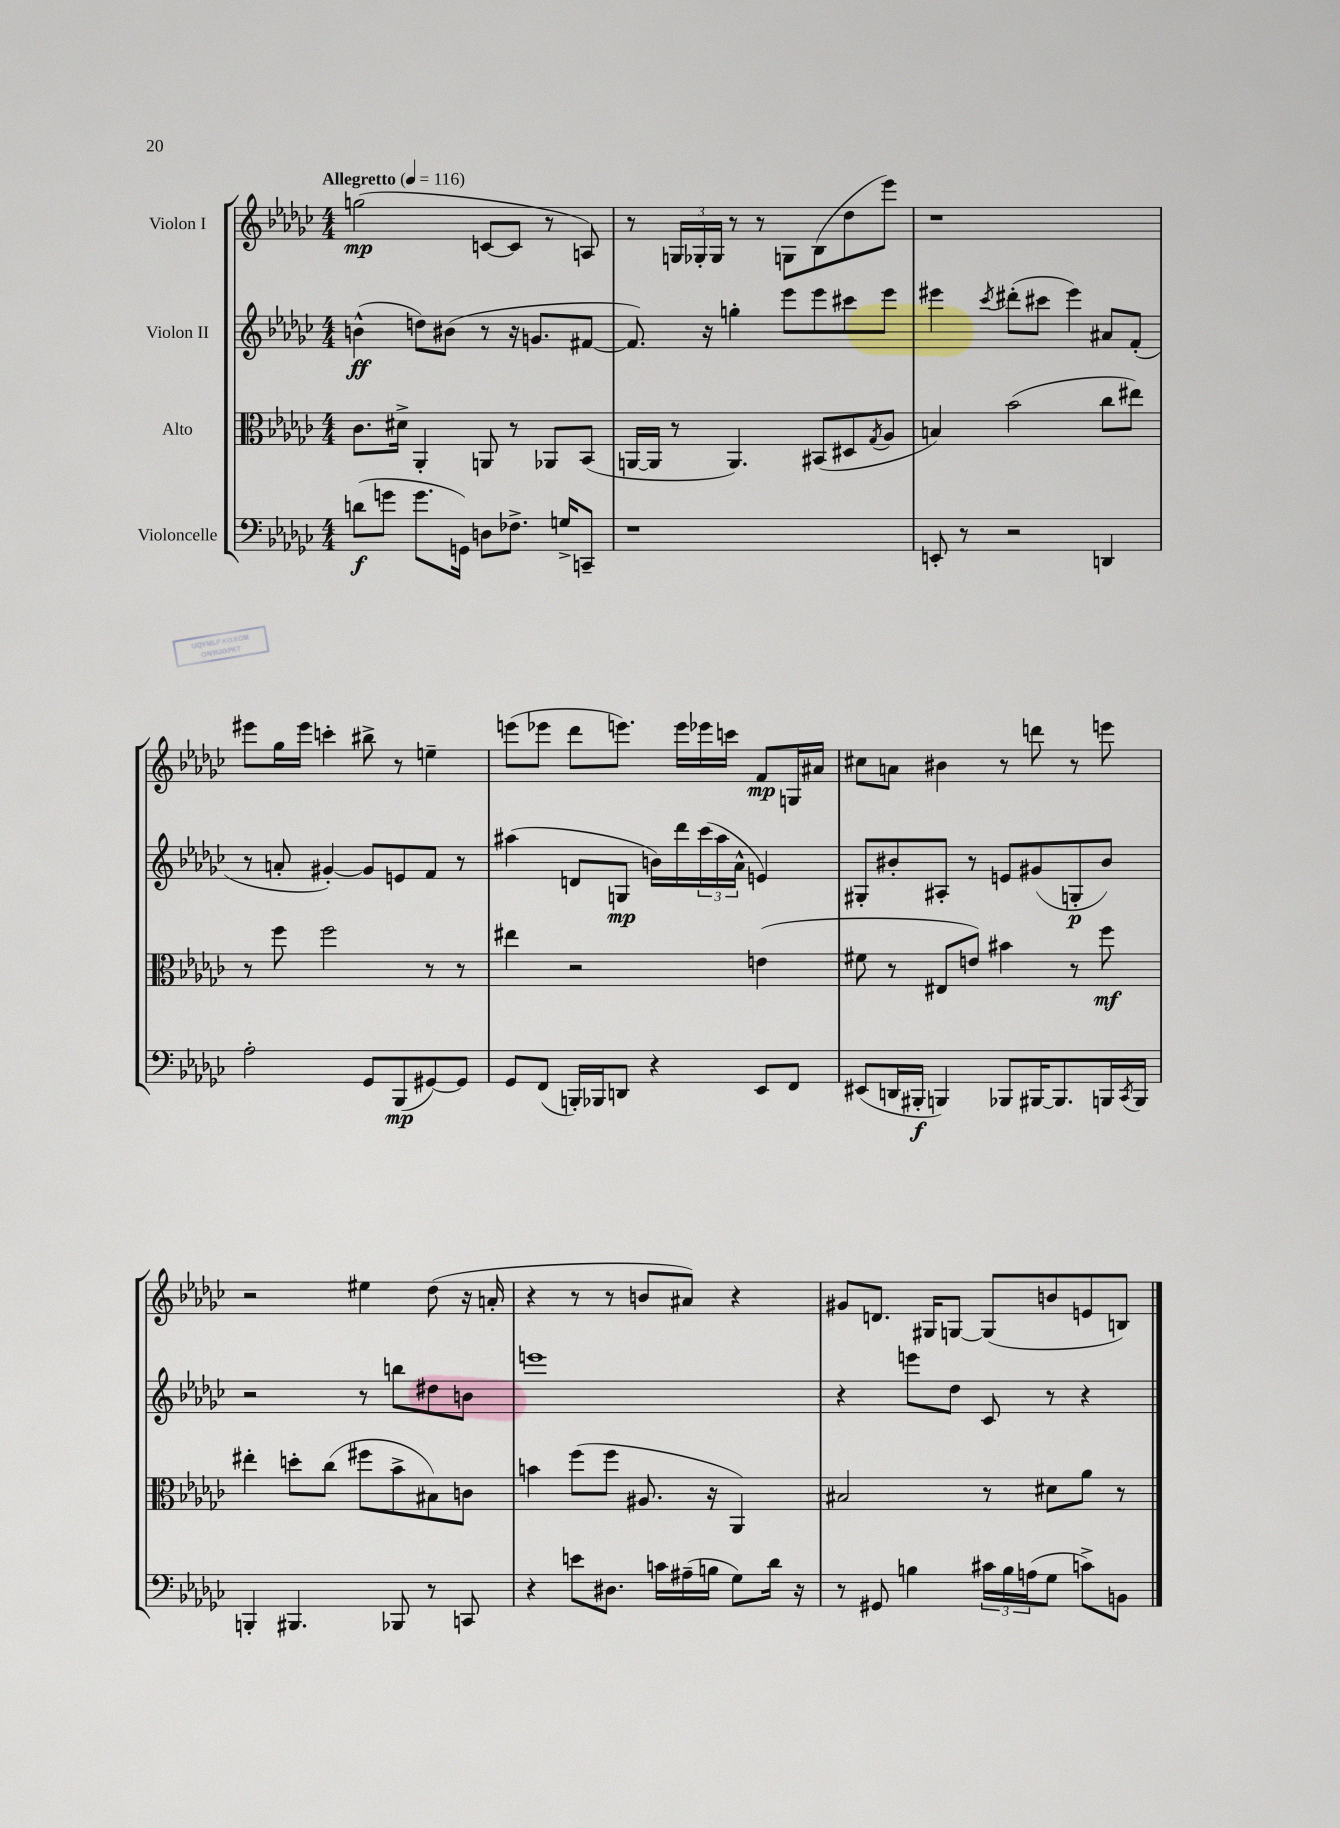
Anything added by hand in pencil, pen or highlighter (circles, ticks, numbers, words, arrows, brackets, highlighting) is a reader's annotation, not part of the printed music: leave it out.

**kern	**kern	**kern	**kern
*staff4	*staff3	*staff2	*staff1
*clefF4	*clefC3	*clefG2	*clefG2
*k[b-e-a-d-g-c-]	*k[b-e-a-d-g-c-]	*k[b-e-a-d-g-c-]	*k[b-e-a-d-g-c-]
*M4/4	*M4/4	*M4/4	*M4/4
*MM116	*MM116	*MM116	*MM116
(8d\L	8.c-\L	(4b^^\	(2gg\
8g\J	.	.	.
.	16d#^\Jk	.	.
8.g\L	4AA-'/	8dd\L)	.
.	.	(8b#\J	.
16GG\Jk)	.	.	.
8D\L	8AA/	8r	[8c/L
8.F-^\J	8r	16r	8c/]J
.	.	8.g/L	.
.	8AA-/L	.	8r
16G^/LK	.	.	.
8CC~/J	(8BB-/J	[8f#/J	8A/)
=	=	=	=
1r	[16AA/LL	8.f#/])	8r
.	16AA/]JJ	.	.
.	8r	.	24G/LL
.	.	.	24G-'/
.	.	16r	.
.	.	.	24G-/JJ
.	4.AA/)	4gg'\	8r
.	.	.	8r
.	.	8eee-\L	8G\L
.	(8BB#/L	8eee-\	(8B-\
.	8D#/	8ccc#\	8dd-\
.	8qG-/	.	.
.	8A-/J	8eee-\J	8eee-\J)
=	=	=	=
8EE'/	4B/)	4eee#\	1r
8r	.	.	.
.	.	8qccc-/	.
2r	(2b-\	(8ddd#'\L	.
.	.	8ccc#\J	.
.	.	4eee#\)	.
4DD/	8cc-\L	8a#/L	.
.	8ee#\J)	(8f'/J	.
=	=	=	=
2A-'\	8r	8r	8eee#\L
.	8ff\	8a'/	16gg-\L
.	.	.	16eee#\JJ
.	2ff\	[4g#'/)	4ccc'\
8GG-/L	.	8g#/]L	8bb#^\
(8BBB-/	.	8e/	8r
[8GG#/)	8r	8f/J	4ee~\
8GG#/]J	8r	8r	.
=	=	=	=
8GG-/L	4ee#\	(4aa#\	(8eee\L
(8FF/J	.	.	8eee-\J
16BBB'/LL)	2r	8d/L	8ddd-\L
16BBB-/J	.	.	.
8DD/J	.	8G/J	8.eee\J)
4r	.	16b\LL)	.
.	.	16ddd-\	16eee\LL
.	.	(24ccc-\	16eee-\
.	.	24aa#\	.
.	.	.	16ccc\JJ
.	.	24a-^^\JJ	.
8EE-/L	(4e\	4e/)	8f/L
8FF/J	.	.	16G/L
.	.	.	16a#/JJ
=	=	=	=
(8EE#/L	8f#\	8G#'/L	8cc#\L
16DD/L	8r	8b#'/	8a\J
16BBB#'/JJ	.	.	.
4BBB/)	8E#/L	8A#'/J	4b#\
.	8e/J)	8r	.
8BBB-/L	4b#\	8e/L	8r
[16BBB#/K	.	(8g#/	8ddd\
8.BBB#/]	.	.	.
.	8r	8G'/	8r
16BBB/L	8ff\	8b#/J)	8eee\
8qCC-/	.	.	.
16BBB/JJ	.	.	.
=	=	=	=
4BBB'/	4ee#'\	2r	2r
4.BBB#/	8dd'\L	.	.
.	(8cc-\J	.	.
.	8ff#\L	8r	4ee#\
8BBB-/	8b-^\	8bb\L	.
8r	8B#\)	8dd#\	(8dd-\
8CC/	8c\J	8b\J	16r
.	.	.	16a'/
=	=	=	=
4r	4b\	1eee	4r
8e\L	(8ff\L	.	8r
8.D#\J	8ff\J	.	8r
.	8.A#/	.	8b/L
16c\LL	.	.	.
(16A#~\	.	.	8a#/J)
16B\JJ	16r	.	.
8G-\L)	4AA-/)	.	4r
16d-\Jk	.	.	.
16r	.	.	.
=	=	=	=
8r	2B#/	4r	8g#/L
8GG#/	.	.	8.d/J
4B\	.	8eee\L	.
.	.	.	16G#/LK
.	.	8dd-\J	[8G/J
24c#\LL	8r	8c-/	(8G/]L
24B\	.	.	.
(24A\J	.	.	.
8G-\J	8d#\L	8r	8b/
8c^\L)	8a-\J	4r	8e/
8BB\J	8r	.	8B/J)
==	==	==	==
*-	*-	*-	*-
